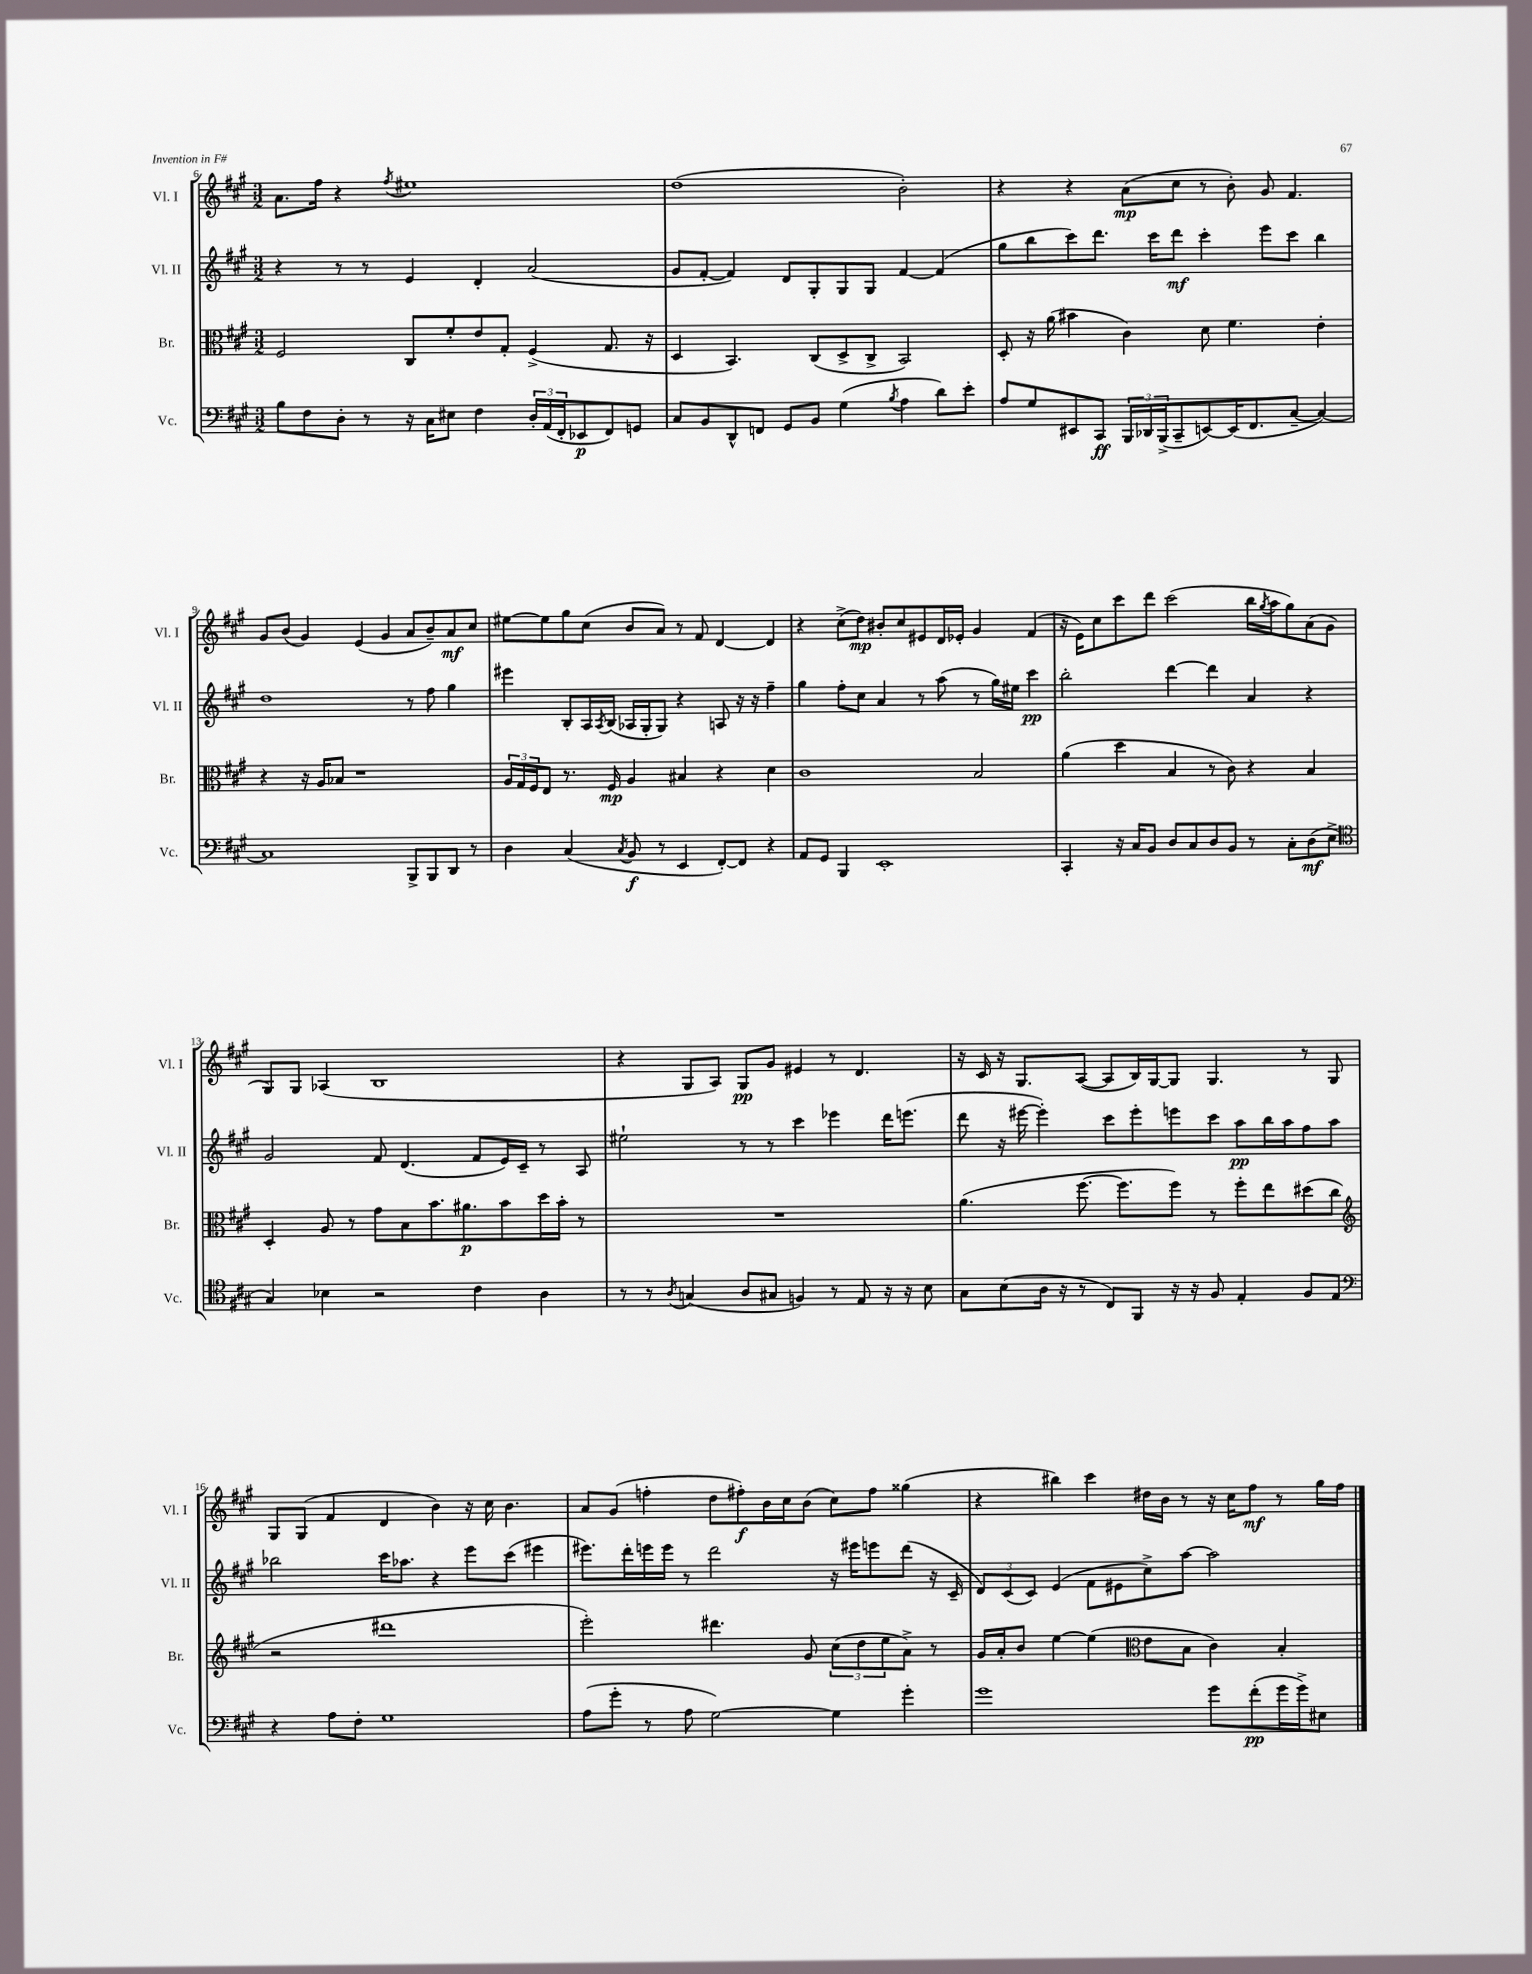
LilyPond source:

<<
\new StaffGroup <<
\new Staff = "s0" \with { instrumentName = "Vl. I" shortInstrumentName = "Vl. I" } {
    \clef treble \key a \major \numericTimeSignature \time 3/2
    a'8. fis''16 r4 \acciaccatura { fis''8 } eis''1 |
    d''1( b'2-.) |
    r4 r4 a'8\mp( cis''8 r8 b'8-.) gis'8 fis'4. |
    gis'8 b'8( gis'4) e'4( gis'4 a'8 b'8--) a'8\mf cis''8 |
    eis''8~ eis''8 gis''8 cis''8( b'8 a'8) r8 fis'8 d'4~ d'4 |
    r4 cis''8->( d''8\mp) bis'8-. cis''8 eis'8 d'16 ees'16-. gis'4 fis'4( |
    r16 e'16) cis''8 cis'''8 d'''8 cis'''2( b''16 \acciaccatura { gis''8 } a''16 gis''8) a'8( gis'8 |
    gis8) gis8 aes4( b1 |
    r4 gis8 a8) gis8\pp gis'8 eis'4 r8 d'4. |
    r16 cis'16 r16 gis8. a8~( a8 b16) gis16~ gis8 gis4. r8 gis8 |
    gis8 gis8( fis'4 d'4 b'4) r16 cis''16 b'4. |
    a'8 gis'8( f''4-. d''8 fis''8-.\f) b'16 cis''16 b'8( cis''8) fis''8 gisis''4( |
    r4 bis''4) cis'''4 dis''16 b'16 r8 r16 cis''16 fis''8\mf r8 gis''16 fis''16 \bar "|." |
}
\new Staff = "s1" \with { instrumentName = "Vl. II" shortInstrumentName = "Vl. II" } {
    \clef treble \key a \major \numericTimeSignature \time 3/2
    r4 r8 r8 e'4 d'4-. a'2( |
    gis'8 fis'8~-. fis'4) d'8 gis8-. gis8 gis8 fis'4~ fis'4( |
    gis''8 b''8 cis'''8) d'''8. cis'''16 d'''8\mf cis'''4-. e'''8 cis'''8 b''4 |
    d''1 r8 fis''8 gis''4 |
    eis'''4 b8-. a16 \acciaccatura { a8 } b16( aes16 gis16-. gis8) r4 a8 r16 r16 fis''4-- |
    gis''4 fis''8-. cis''8 a'4 r8 a''8( r8 gis''16) eis''16 cis'''4\pp |
    b''2-. d'''4~ d'''4 a'4 r4 |
    gis'2 fis'8 d'4.( fis'8 e'16) cis'16-- r8 a8 |
    eis''2-! r8 r8 cis'''4 ees'''4 d'''16 e'''8.( |
    d'''8 r16 eis'''16~ eis'''4-.) cis'''8 eis'''8-. e'''8 cis'''8 a''8\pp b''16 a''16 fis''8 a''8 |
    bes''2 cis'''16 aes''8. r4 e'''8 cis'''8( eis'''4 |
    eis'''8.) d'''16-. e'''16 e'''16 r8 d'''2 r16 eis'''16 e'''8 d'''8( r16 cis'16-- |
    \tuplet 3/2 { d'8) cis'8( cis'8) } e'4( fis'8 eis'8 cis''8->) a''8~ a''2 \bar "|." |
}
\new Staff = "s2" \with { instrumentName = "Br." shortInstrumentName = "Br." } {
    \clef alto \key a \major \numericTimeSignature \time 3/2
    fis2 cis8 fis'8-. e'8 gis8-. fis4->( gis8. r16 |
    d4 b,4.) cis8( d8-> cis8-> b,2) |
    d8-. r16 a'16( bis'4 cis'4) d'8 fis'4. e'4-. |
    r4 r16 a16 bes8 r1 |
    \tuplet 3/2 { a16 gis16 fis16 } e8 r8. fis16\mp a4 bis4 r4 d'4 |
    cis'1 b2 |
    a'4( d''4 b4 r8 cis'8) r4 b4 |
    d4-. a8 r8 gis'8 b8 b'8. ais'8.\p b'8 d''16 b'16-. r8 |
    R1. |
    a'4.( fis''8.~ fis''8. fis''8) r8 fis''8-. e''8 dis''8( cis''8 |
    \clef treble r2 dis'''1 |
    e'''2-.) dis'''4. gis'8 \tuplet 3/2 { cis''8( d''8 e''8 } a'8->) r8 |
    gis'16 a'16-. b'8 e''4~ e''4( \clef alto e'8 b8 cis'4) b4-. \bar "|." |
}
\new Staff = "s3" \with { instrumentName = "Vc." shortInstrumentName = "Vc." } {
    \clef bass \key a \major \numericTimeSignature \time 3/2
    b8 fis8 d8-. r8 r16 cis16 eis8 fis4 \tuplet 3/2 { d16-. a,16( fis,16-. } ees,8\p fis,8) g,8 |
    cis8 b,8 d,8-^ f,8 gis,8 b,8 gis4( \acciaccatura { b8 } a4 d'8) e'8-. |
    a8 gis8 eis,8 cis,8\ff \tuplet 3/2 { b,,16 des,16 b,,16->( } cis,8-- e,8~) e,16( fis,8. cis8~-- cis4~) |
    cis1 b,,8-> b,,8 d,8 r8 |
    d4 cis4( \acciaccatura { cis8 } b,8\f r8 e,4 fis,8~-.) fis,8 r4 |
    a,8 gis,8 b,,4 e,1-. |
    cis,4-. r16 cis16 b,8 d8 cis8 d8 b,8 r8 cis8-. d8\mf( e8-> |
    \clef tenor gis4) bes4 r2 cis'4 a4 |
    r8 r8 \acciaccatura { a8 } g4( a8 gis8 f4) r8 e8 r16 r16 b8 |
    gis8 b8( a16 r16 r8 cis8) fis,8 r16 r16 fis8 e4-. fis8 e8 |
    \clef bass r4 a8 fis8-. gis1 |
    a8( gis'8-. r8 a8 gis2~) gis4 gis'4-. |
    gis'1 gis'8 fis'8-.\pp( gis'16 gis'16->) eis8 \bar "|." |
}
>>
>>
\layout { \context { \Score currentBarNumber = #6 } }
